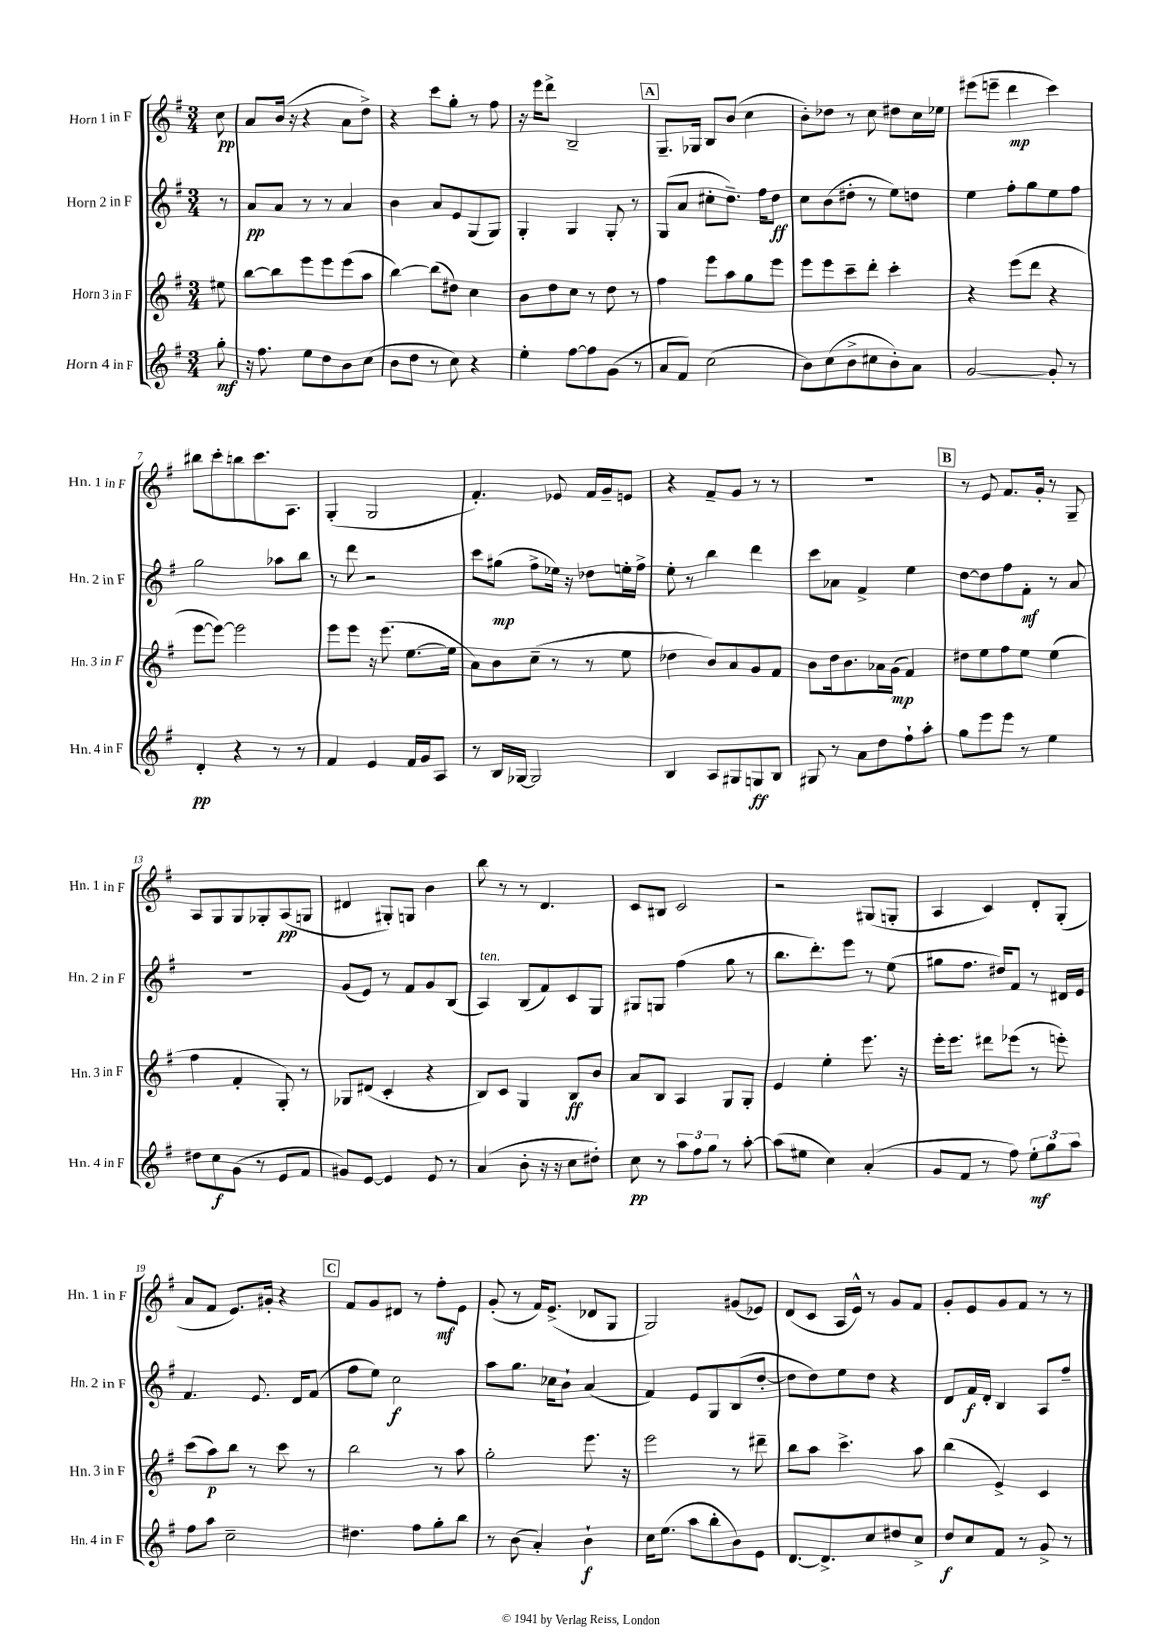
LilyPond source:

<<
\new StaffGroup <<
\new Staff = "s0" \with { instrumentName = "Horn 1 in F" shortInstrumentName = "Hn. 1 in F" } {
    \clef treble \key g \major \numericTimeSignature \time 3/4 \partial 8
    c''8\pp |
    a'8 b'16( r16 r4 a'8 d''8->) |
    r4 c'''8 g''8-. r8 fis''8 |
    r16 e'''16 d'''8-> b2-- |
    \mark \markup { \box "A" } g8.-- ges16 b8 b'8( c''4 |
    b'8-.) des''8 r8 c''8 dis''8 c''16 ees''16 |
    eis'''8( e'''8-- d'''4\mp c'''4) |
    bis''8 c'''8-. b''8 c'''8. a8. |
    g4-.( g2 |
    fis'4.-.) ees'8 fis'16 g'16-- e'8 |
    r4 fis'8-- g'8 r8 r8 |
    R2. |
    \mark \markup { \box "B" } r8 e'8 fis'8. g'16-. r8 g8-- |
    a8 g8 g8 ges8-. a8\pp( g8 |
    dis'4 gis8-.) g8 b'4 |
    b''8 r8 r8 d'4. |
    c'8 bis8 c'2 |
    r2 gis8( g8-. |
    a4 c'4) d'8-. g8-.( |
    a'8 fis'8 e'8.) gis'16-. r4 |
    \mark \markup { \box "C" } fis'8 g'8 dis'8 r8 fis''8-.\mf e'8 |
    g'8-.( r8 fis'16) e'8.->( des'8 g8 |
    g2) gis'8( ees'8) |
    d'8( c'8 a16 e'16-^) r8 g'8 fis'8 |
    g'8-. e'8 g'8 fis'8 r8 r8 \bar "|." |
}
\new Staff = "s1" \with { instrumentName = "Horn 2 in F" shortInstrumentName = "Hn. 2 in F" } {
    \clef treble \key g \major \numericTimeSignature \time 3/4 \partial 8
    r8 |
    a'8\pp a'8 r8 r8 a'4 |
    b'4 a'8 e'8 g8( g8) |
    g4-. g4 g8-. r8 |
    \mark \markup { \box "A" } g8( a'8 cis''8-. d''8.--) fis''16 d''8\ff |
    c''8 b'8( dis''8-. r8 e''8) d''8 |
    e''4 fis''8-. g''8 e''8 fis''8 |
    g''2 aes''8 b''8 |
    r8 d'''8 r2 |
    c'''8 gis''8\mp( fis''8-> ees''16) r16 des''8 e''16-. fis''16-> |
    e''8-. r8 b''4 d'''4 |
    c'''8 aes'8 fis'4-> e''4 |
    \mark \markup { \box "B" } d''8~ d''8 fis''8 fis'8-.\mf r8 a'8 |
    R2. |
    g'8( e'8) r8 fis'8 g'8 b8( |
    a4^\markup { \italic "ten." }) b8( fis'8) c'8 g8 |
    gis8 g8 fis''4( g''8 r8 |
    b''8. d'''8.-.) e'''8 r8 e''8( |
    gis''8 fis''8. dis''16) fis'8 r8 dis'16 e'16 |
    fis'4. e'8. d'16 fis'8( |
    \mark \markup { \box "C" } fis''8 e''8) c''2\f |
    a''8 g''8. ces''16 b'8-! a'4( |
    fis'4) e'8 g8 b8( d''8~-. |
    d''8 d''8) e''8 d''8 r4 |
    d'8 fis'16\f d'16-. b4 a8 fis''8-- \bar "|." |
}
\new Staff = "s2" \with { instrumentName = "Horn 3 in F" shortInstrumentName = "Hn. 3 in F" } {
    \clef treble \key g \major \numericTimeSignature \time 3/4 \partial 8
    eis''8 |
    b''8~ b''8 e'''8 e'''8 e'''8( a''8 |
    b''4~) b''8( dis''8) c''4 |
    b'8 d''8 c''8 r8 d''8 r8 |
    \mark \markup { \box "A" } fis''4 e'''8 a''8 g''8 e'''8 |
    e'''8 e'''8 c'''8-- d'''8-. c'''4-. |
    r4 e'''8( d'''8 r4 |
    e'''8~ e'''8~) e'''2 |
    e'''8 e'''8 r16 e'''8.( e''8.~ e''16 |
    a'8) b'8 c''8--( r8 r8 e''8 |
    des''4 b'8) a'8 g'8 fis'8 |
    b'8 d''16 b'8. aes'16 g'16\mp( fis'4) |
    \mark \markup { \box "B" } dis''8 e''8 fis''8 e''8 e''4( |
    fis''4 fis'4-. g8-.) r8 |
    ges8 dis'8( c'4-. r4 |
    b8) c'8 g4 b8\ff b'8 |
    a'8 b8 a4 g8 g8-. |
    e'4 e''4-. e'''8. r16 |
    e'''16-. e'''8. dis'''8 ees'''8( r8 e'''8-.) |
    c'''8( a''8\p) b''8 r8 c'''8 r8 |
    \mark \markup { \box "C" } b''2 r8 a''8 |
    g''2-. e'''8. r16 |
    e'''2 r8 dis'''8-- |
    b''8 a''8 c'''4.-> a''8 |
    b''4( e'4->) c'4 \bar "|." |
}
\new Staff = "s3" \with { instrumentName = "Horn 4 in F" shortInstrumentName = "Hn. 4 in F" } {
    \clef treble \key g \major \numericTimeSignature \time 3/4 \partial 8
    g''8-.\mf |
    r16 fis''8. e''8 d''8 b'8 c''8( |
    b'8 d''8 r8 c''8) r4 |
    e''4-. fis''8~ fis''8 g'8( r8 |
    \mark \markup { \box "A" } a'8 fis'8) c''2( |
    b'8) c''8( b'8-> cis''8 b'8-.) a'8 |
    g'2~ g'8-. r8 |
    d'4-.\pp r4 r8 r8 |
    fis'4 e'4 fis'16 g'16 a8 |
    r8 b16 ges16~ ges2 |
    b4 a8 gis8 g8\ff b8 |
    gis8 r8 a'8 d''8 fis''8-! a''8-. |
    \mark \markup { \box "B" } g''8 e'''8 e'''8 r8 e''4 |
    dis''8 c''8\f g'8( r8 e'8 fis'8 |
    gis'8) e'8~ e'4 e'8 r8 |
    a'4( b'8-. r16 r16 c''8 dis''8-.) |
    c''8\pp r8 \tuplet 3/2 { a''8 fis''8 g''8 } r8 a''8~-. |
    a''8( eis''8 c''4) a'4-.( |
    g'8 fis'8 r8 fis''8) \tuplet 3/2 { e''8-.\mf g''8 a''8 } |
    fis''8 a''8 c''2-- |
    \mark \markup { \box "C" } dis''4. fis''8 g''8-. b''8 |
    r8 b'8( a'4-.) b'4-!\f |
    c''16 e''8.( a''8 b''8-. b'8) e'8 |
    d'8.~ d'8.-> c''8 dis''8 c''8-> |
    d''8\f c''8 fis'8 r8 g'8-> r8 \bar "|." |
}
>>
>>
